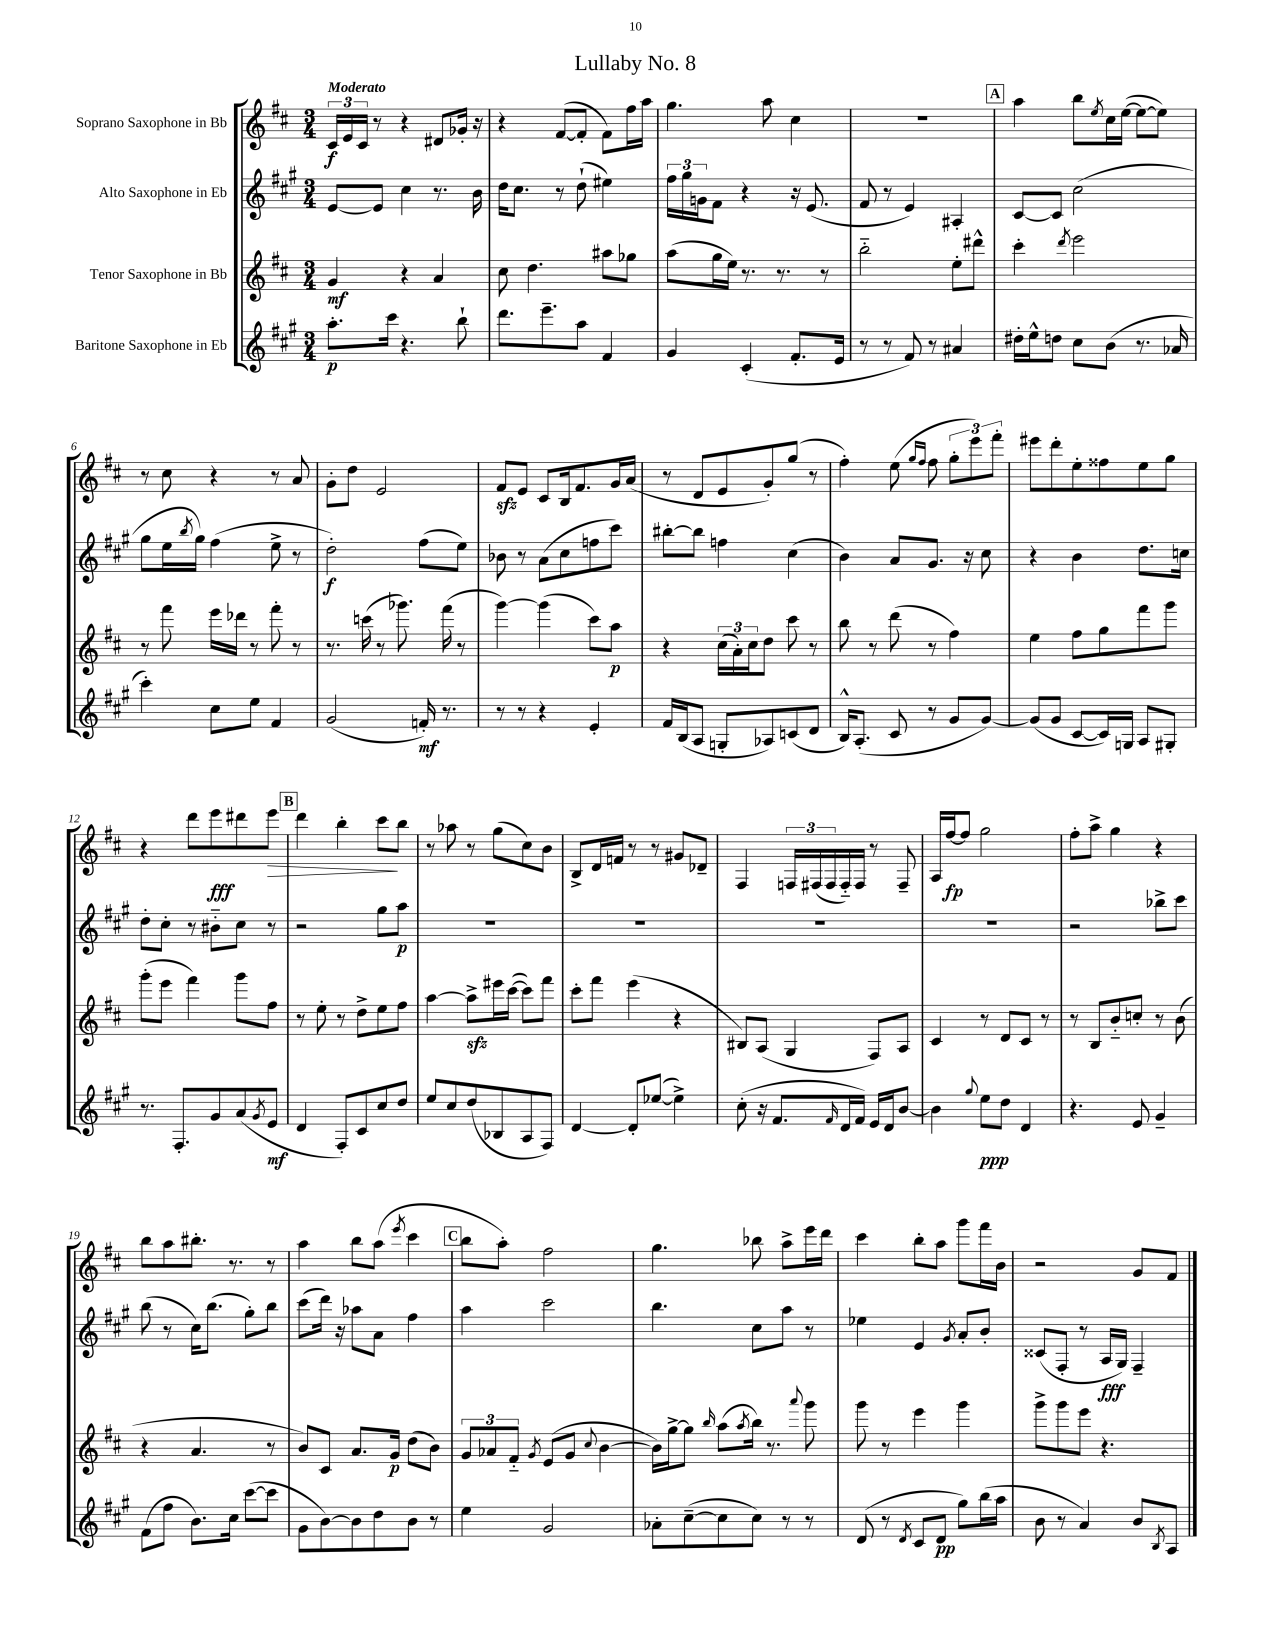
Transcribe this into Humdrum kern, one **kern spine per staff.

**kern	**kern	**kern	**kern
*staff4	*staff3	*staff2	*staff1
*clefG2	*clefG2	*clefG2	*clefG2
*k[f#c#g#]	*k[f#c#]	*k[f#c#g#]	*k[f#c#]
*M3/4	*M3/4	*M3/4	*M3/4
8.aa'	4g	[8e	24c#
.	.	.	24e
.	.	.	24c#
.	.	8e]	8r
16ccc#	.	.	.
4.r	4r	4cc#	4r
.	4a	8.r	8d#
8bb`	.	.	16g-'
.	.	16b	16r
=	=	=	=
8.ddd	8cc#	16dd	4r
.	.	8.cc#	.
.	4.dd	.	.
8.eee~	.	.	.
.	.	8r	([8f#
8aa	.	(8dd`	8f#']
4f#	8aa#	4ee#)	8f#)
.	8gg-	.	16ff#
.	.	.	16aa
=	=	=	=
4g#	(8aa	24ff#	4.gg
.	.	24gg#	.
.	.	24g	.
.	16gg	8f#	.
.	16ee)	.	.
(4c#'	8.r	4r	.
.	.	.	8aa
.	8.r	.	.
8.f#'	.	16r	4cc#
.	.	(8.e	.
.	8r	.	.
16e	.	.	.
=	=	=	=
8r	2bb'~	8f#	2.r
8r	.	8r	.
8f#)	.	4e)	.
8r	.	.	.
4a#	8ee'	4A#'	.
.	8ddd#^^	.	.
=	=	=	=
16dd#'	4ccc#'	[8c#	4aa
16ee^^	.	.	.
8dd	.	8c#]	.
.	8qddd	.	.
8cc#	2eee	(2cc#	8bb
.	.	.	8qee
(8b	.	.	16cc#
.	.	.	([16ee
8.r	.	.	8ee_
.	.	.	8ee])
16a-	.	.	.
=	=	=	=
4ccc#')	8r	8gg#	8r
.	8fff#	16ee	8cc#
.	.	8qbb	.
.	.	16gg#)	.
8cc#	16eee	(4ff#	4r
.	16ddd-	.	.
8ee	8r	.	.
4f#	8fff#'	8ee^	8r
.	8r	8r	8a
=	=	=	=
(2g#	8.r	2dd')	8g'
.	.	.	8dd
.	(16ccc	.	.
.	8r	.	2e
.	8.ggg-)	.	.
16f')	.	(8ff#	.
8.r	(16fff#	.	.
.	8r	8ee)	.
=	=	=	=
8r	[4ggg)	8b-	8f#
8r	.	8r	8e
4r	(4ggg]	(8a	8c#
.	.	8cc#	16B
.	.	.	8.f#
4e'	8ccc#)	8ff	.
.	8aa	8ccc#)	16g
.	.	.	(16a
=	=	=	=
16f#	4r	[8bb#'	8r
(16B	.	.	.
8A	.	8bb#]	8d
8G'	(24cc#	4ff	8e
.	24a')	.	.
.	24cc#	.	.
8A-)	8dd	.	8g')
(8c	8ccc#	(4cc#	(8gg
8d	8r	.	8r
=	=	=	=
16B^^)	8bb	4b)	4ff#')
(8.A'	.	.	.
.	8r	.	.
8c#	(8ddd	8a	(8ee
.	.	.	16qqgg
.	.	.	16qqff#
8r	8r	8.g#	8ff#
8g#	4ff#)	.	12gg'
.	.	16r	.
.	.	.	12eee)
[8g#)	.	8cc#	.
.	.	.	12fff#'
=	=	=	=
(8g#]	4ee	4r	8eee#
8g#	.	.	8ddd'
[8c#	8ff#	4b	8ee'
16c#])	8gg	.	8ff##
16G	.	.	.
8A	8fff#	8.dd	8ee
8G#'	8ggg	.	8gg
.	.	16cc	.
=	=	=	=
8.r	(8ggg'	8dd'	4r
.	8eee	8cc#'	.
8.F#'	.	.	.
.	4fff#)	8r	8ddd
8g#	.	8b#'~	8eee
(8a	8ggg	8cc#	8ddd#
8qg#	.	.	.
8e	8ff#	8r	8eee
=	=	=	=
4d	8r	2r	4ddd
.	8ee'	.	.
8F#')	8r	.	4bb'
8c#	8dd^	.	.
8cc#	8ee	8gg#	8ccc#
8dd	8ff#	8aa	8bb
=	=	=	=
8ee	[4aa	2.r	8r
8cc#	.	.	8aa-
(8dd	8aa^]	.	8r
8B-	16eee#	.	(8gg
.	([16ccc#	.	.
8A	8ccc#])	.	8cc#)
8F#)	8fff#	.	8b
=	=	=	=
[4d	8ccc#'	2.r	8B^
.	8fff#	.	16d
.	.	.	16f
8d']	(4eee	.	8r
([8ee-	.	.	8r
4ee-^])	4r	.	8g#
.	.	.	8d-~
=	=	=	=
(8cc#'	8B#)	2.r	4F#
16r	(8A	.	.
8.f#	.	.	.
.	4G	.	24F
.	.	.	(24F#
.	.	.	24F#
16qqf#	.	.	.
16d	.	.	16F#'~)
16f#)	.	.	16F#
16e	8F#)	.	8r
16d	.	.	.
[8b	8A	.	8F#~
=	=	=	=
4b]	4c#	2.r	16A
.	.	.	[16ff#
.	.	.	8ff#]
8qqgg#	.	.	.
8ee	8r	.	2gg
8dd	8d	.	.
4d	8c#	.	.
.	8r	.	.
=	=	=	=
4.r	8r	2r	8ff#'
.	8B	.	8aa^
.	8b'~	.	4gg
8e	8cc'	.	.
4g#~	8r	8bb-^	4r
.	(8b	8ccc#	.
=	=	=	=
(8f#	4r	(8bb	8bb
8ff#	.	8r	8aa
8.b)	4.a	16cc#)	8.bb#'
.	.	(8.bb	.
16cc#	.	.	8.r
([8ccc#	.	8gg#')	.
8ccc#]	8r	8bb	8r
=	=	=	=
8g#	8b)	(8ccc#	4aa
[8b)	8c#	16ddd)	.
.	.	16r	.
8b]	8.a	8aa-	8bb
8dd	.	8a	(8aa
.	16g	.	.
.	.	.	8qeee
8b	(8dd	4ff#	4ccc#
8r	8b)	.	.
=	=	=	=
4ee	12g	4aa	8bb
.	12a-	.	.
.	.	.	8aa')
.	12f#'~	.	.
.	8qg	.	.
2g#	(8e	2ccc#	2ff#
.	8g	.	.
.	8qqcc#	.	.
.	[4b	.	.
=	=	=	=
8a-'	16b])	4.bb	4.gg
.	[16gg^	.	.
([8cc#~	8gg]	.	.
.	16qqbb	.	.
8cc#]	(8aa	.	.
.	8qaa	.	.
8cc#)	16bb)	8cc#	8bb-
.	8.r	.	.
8r	.	8aa	8aa^
.	8qqaaa	.	.
8r	8ggg	8r	16eee
.	.	.	16ddd
=	=	=	=
(8d	8ggg	4ee-	4ccc#
8r	8r	.	.
8qd	.	.	.
8c#	4eee	4e	8bb'
8d	.	.	8aa
.	.	8qg#	.
8gg#)	4ggg	8a'	8ggg
(16bb	.	8b'	16fff#
16aa	.	.	16b
=	=	=	=
8b	8ggg^	(8c##	2r
8r	8ggg	8F#'	.
4a)	8eee	8r	.
.	4.r	16A	.
.	.	16G#)	.
8b	.	4F#~	8g
8qB	.	.	.
8A	.	.	8f#
==	==	==	==
*-	*-	*-	*-
